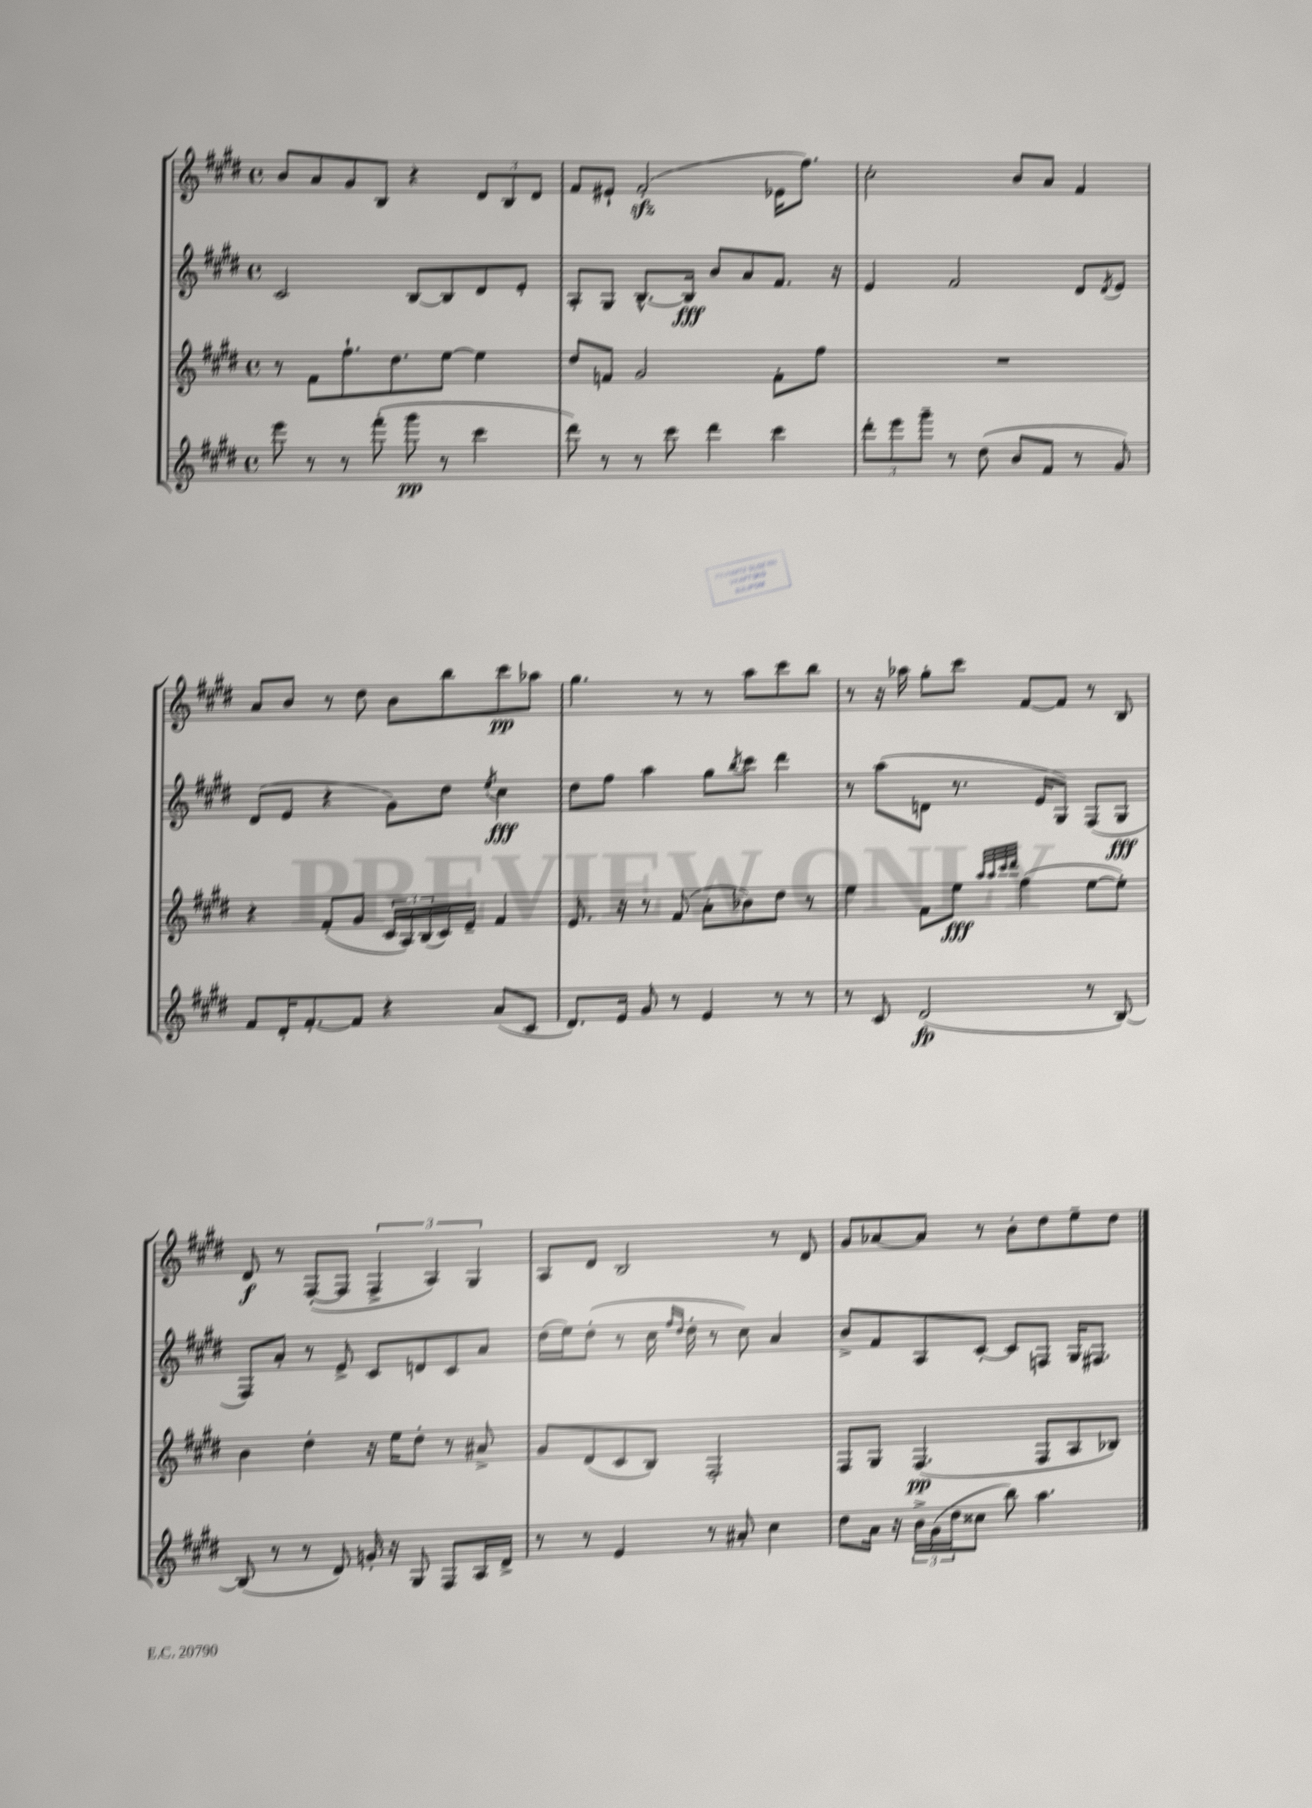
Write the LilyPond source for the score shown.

<<
\new StaffGroup <<
\new Staff = "s0" {
    \clef treble \key e \major \defaultTimeSignature \time 4/4
    b'8 a'8 gis'8 b8 r4 \tuplet 3/2 { dis'8 b8 dis'8 } |
    fis'8 eis'8-! fis'2-.\sfz( ees'16 fis''8.) |
    cis''2-. b'8 a'8 fis'4 |
    a'8 b'8 r8 dis''8 b'8 b''8 cis'''8\pp aes''8 |
    gis''4. r8 r8 a''8 cis'''8 b''8 |
    r8 r16 aes''16 gis''8-. cis'''8 fis'8~ fis'8 r8 b8 |
    dis'8\f r8 fis8~-.( fis8 \tuplet 3/2 { fis4-> a4) gis4 } |
    a8 dis'8 b2 r8 dis'8 |
    gis'8 aes'8~ aes'8 r8 b'8-. dis''8 e''8-- dis''8 \bar "|." |
}
\new Staff = "s1" {
    \clef treble \key e \major \defaultTimeSignature \time 4/4
    cis'2 b8~ b8 dis'8 e'8-. |
    a8-. gis8 b8.~-^ b16\fff b'8 a'8 fis'8. r16 |
    e'4 fis'2 dis'8 \acciaccatura { dis'8 } e'8 |
    dis'8( e'8 r4 gis'8) dis''8 \acciaccatura { e''8 } cis''4\fff |
    dis''8 fis''8 a''4 gis''8 \acciaccatura { b''8 } cis'''8 dis'''4 |
    r8 a''8( d'8 r8. e'16 gis8) fis8( gis8\fff |
    fis8) a'8-. r8 e'8-> cis'8 d'8 cis'8 a'8 |
    dis''16( e''16) dis''8-.( r8 cis''16 \grace { fis''16 dis''16 } dis''16-. r8 cis''8) a'4 |
    b'8-> fis'8 a8 cis'8~-. cis'8 f8 gis16 fis8. \bar "|." |
}
\new Staff = "s2" {
    \clef treble \key e \major \defaultTimeSignature \time 4/4
    r8 fis'8 fis''8.-! dis''8. e''8~ e''4 |
    dis''8 f'8 gis'2 f'8-. fis''8 |
    R1 |
    r4 fis'8-.( gis'8 \tuplet 3/2 { cis'16 a16) b16( } cis'16) e'16-- fis'4 |
    e'8. r16 r8 fis'8( a'8-. bes'8) dis''8 r8 |
    e''4 fis'8 e''8\fff \grace { a''32 a''32 cis'''32 dis'''32 } fis''4( e''8~ e''8-.) |
    b'4 dis''4-. r16 e''16 dis''8-. r8 ais'8-> |
    gis'8 dis'8( cis'8 b8) fis2-. |
    fis8 gis8 fis4.\pp( fis8 a8 bes8) \bar "|." |
}
\new Staff = "s3" {
    \clef treble \key e \major \defaultTimeSignature \time 4/4
    e'''8 r8 r8 fis'''8-.( gis'''8\pp r8 cis'''4 |
    dis'''8) r8 r8 cis'''8 dis'''4 cis'''4 |
    \tuplet 3/2 { dis'''8-. e'''8 gis'''8-- } r8 dis''8( b'8 fis'8 r8 gis'8) |
    fis'8 dis'16-. fis'8.~-. fis'8 r4 a'8( cis'8 |
    dis'8.) e'16 gis'8 r8 e'4 r8 r8 |
    r8 cis'8 dis'2\fp( r8 b8~) |
    b8( r8 r8 dis'8) g'16-. r16 gis8 fis8 a16 dis'16-> |
    r8 r8 e'4 r8 ais'8-. cis''4 |
    dis''8 a'16 r16 \tuplet 3/2 { b'16-> gis'16( dis''16 } cisis''8 b''8) a''4. \bar "|." |
}
>>
>>
\layout { \context { \Score \remove "Bar_number_engraver" } }
